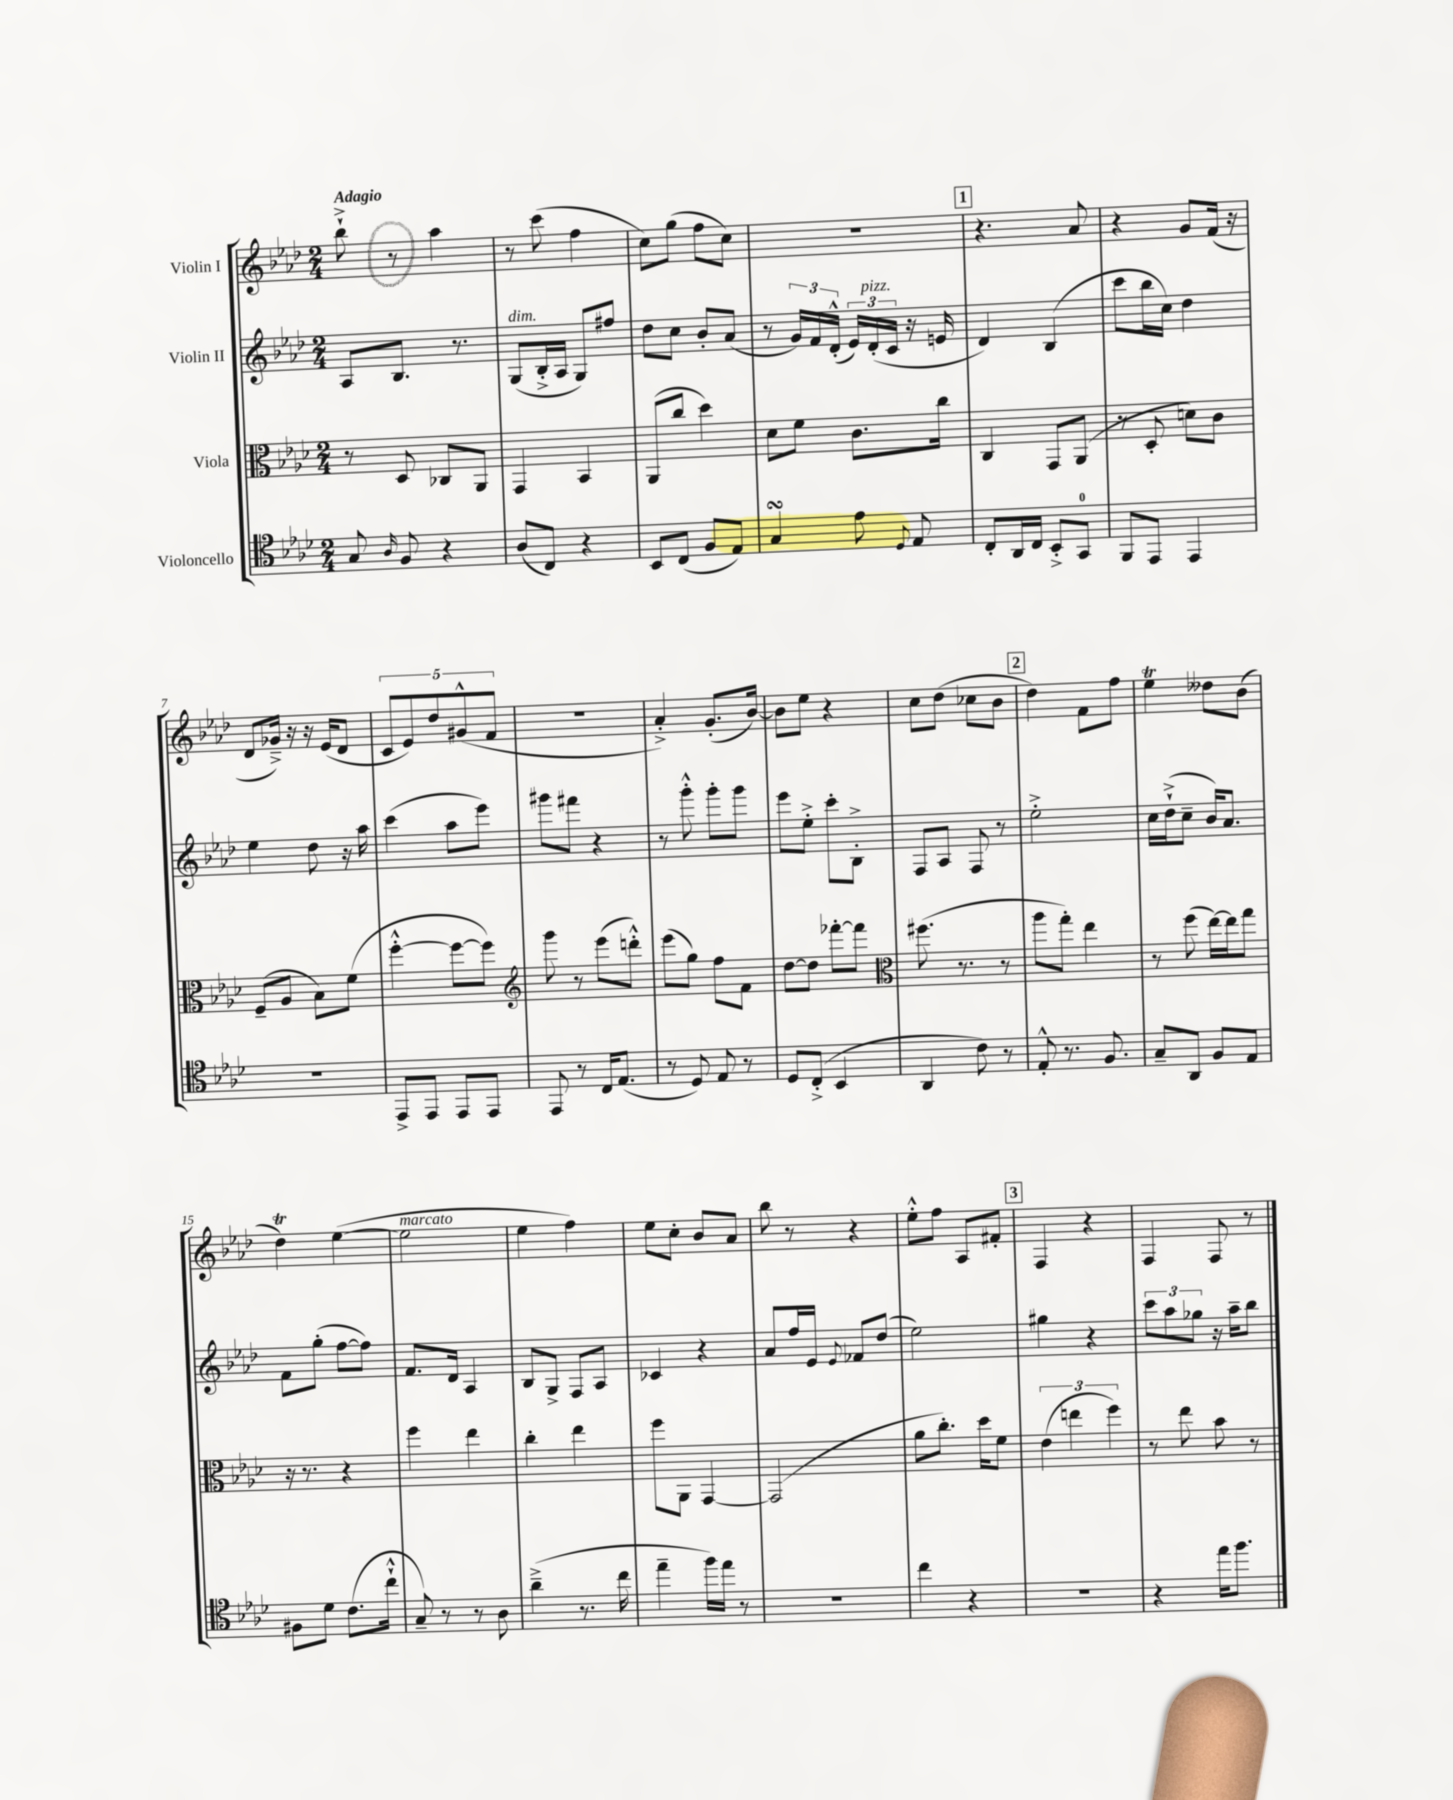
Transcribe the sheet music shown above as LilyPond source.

<<
\new StaffGroup <<
\new Staff = "s0" \with { instrumentName = "Violin I" } {
    \clef treble \key aes \major \numericTimeSignature \time 2/4 \tempo "Adagio"
    \autoBeamOff bes''8-!-> r8 aes''4 |
    r8 c'''8( f''4 |
    c''8[) g''8]( f''8[ c''8]) |
    r2 |
    \mark \markup { \box "1" } r4. aes'8 |
    r4 g'8[ f'16]( r16 |
    des'8[ ges'16]--->) r16 r16 ees'16[( des'8] |
    \tuplet 5/4 { c'8[ ees'8) des''8 gis'8-^( f'8] } |
    r2 |
    aes'4-.->) g'8.[-.( bes'16]~) |
    bes'8[ ees''8] r4 |
    c''8[ des''8]( ces''8[ bes'8] |
    \mark \markup { \box "2" } des''4) f'8[ f''8] |
    ees''4\trill deses''8[ bes'8]( |
    des''4\trill) ees''4~( |
    ees''2^\markup { \italic "marcato" } |
    ees''4 f''4) |
    ees''8[ c''8]-. bes'8[ aes'8] |
    bes''8 r8 r4 |
    ees''8[-.-^ f''8] aes8[ fis'8]-. |
    \mark \markup { \box "3" } f4 r4 |
    f4 f8 r8 \bar "|." |
}
\new Staff = "s1" \with { instrumentName = "Violin II" } {
    \clef treble \key aes \major \numericTimeSignature \time 2/4
    \autoBeamOff aes8[ bes8.] r8. |
    g8[^\markup { \italic "dim." }( bes16-.-> aes16] g8[) fis''8] |
    des''8[ c''8] bes'8[-. aes'8]( |
    r8 \tuplet 3/2 { g'16[) f'16 des'16]-.-^( } \tuplet 3/2 { ees'16[) des'16-.^\markup { \italic "pizz." }( c'16] } r16 e'16 |
    \mark \markup { \box "1" } des'4) bes4( |
    c'''8[ bes''16 c''16]) des''4 |
    ees''4 des''8 r16 aes''16 |
    c'''4( aes''8[ ees'''8]) |
    gis'''8[ fis'''8] r4 |
    r8 g'''8-.-^ g'''8[-. g'''8] |
    ees'''8[ ees''8]-.-> c'''8[-. bes8]-.-> |
    f8[ aes8] f8 r8 |
    \mark \markup { \box "2" } ees''2-.-> |
    c''16[ des''16-!->( c''8]-- bes'16[) aes'8.] |
    f'8[ g''8]-.( f''8[~ f''8]) |
    f'8.[ des'16] aes4 |
    bes8[ g8]-> f8[ aes8] |
    ces'4 r4 |
    aes'8[ f''16 ees'16] \appoggiatura { ees'8 } fes'8[ des''8]( |
    ees''2) |
    \mark \markup { \box "3" } gis''4 r4 |
    \tuplet 3/2 { c'''8[ aes''8 ges''8] } r16 aes''16[-- bes''8] \bar "|." |
}
\new Staff = "s2" \with { instrumentName = "Viola" } {
    \clef alto \key aes \major \numericTimeSignature \time 2/4
    \autoBeamOff r8 des8 ces8[ aes,8] |
    g,4 bes,4 |
    aes,8[( c''8] des''4) |
    des'8[ f'8] c'8.[ c''16] |
    \mark \markup { \box "1" } c4 g,8[ aes,8]( |
    r8 des8-. d'8[) c'8] |
    f8[--( aes8] bes8[) f'8]( |
    f''4~-.-^ f''8[~ f''8]) |
    \clef treble g'''8 r8 ees'''8[( d'''8]-.-^) |
    ees'''8[( g''8]) f''8[ f'8] |
    des''8[~ des''8] fes'''8[~-. fes'''8] |
    \clef alto fis''8.( r8. r8 |
    \mark \markup { \box "2" } aes''8[ g''8]-.) ees''4 |
    r8 f''8( ees''16[~) ees''16 g''8] |
    r16 r8. r4 |
    f''4 ees''4 |
    c''4-. ees''4 |
    f''8[ aes,8] g,4~ |
    g,2( |
    aes'8[ c''8.]-.) des''16[ f'8] |
    \mark \markup { \box "3" } \tuplet 3/2 { ees'4( e''4 f''4) } |
    r8 ees''8 bes'8 r8 \bar "|." |
}
\new Staff = "s3" \with { instrumentName = "Violoncello" } {
    \clef tenor \key aes \major \numericTimeSignature \time 2/4
    \autoBeamOff g8 \grace { aes16 } f8 r4 |
    aes8[( c8]) r4 |
    bes,8[ c8]( f8[ ees8]) |
    g4\turn ees'8 \appoggiatura { des8 } ees8 |
    \mark \markup { \box "1" } c8[-. aes,16 c16] bes,8[-.-> g,8]-0 |
    f,8[ ees,8] ees,4 |
    r2 |
    ees,8[-> ees,8] ees,8[ ees,8] |
    ees,8 r8 c16[ ees8.]( |
    r8 des8) ees8 r8 |
    des8[ c8]-.->( bes,4 |
    aes,4 c'8) r8 |
    \mark \markup { \box "2" } ees8-.-^ r8. f8. |
    g8[-- aes,8] f8[ ees8] |
    fis8[ des'8] c'8.[( c''16]-!-^ |
    g8--) r8 r8 aes8 |
    aes'4--->( r8. c''16 |
    ees''4-- f''16[) ees''16] r8 |
    R2 |
    c''4 r4 |
    \mark \markup { \box "3" } R2 |
    r4 ees''16[ f''8.] \bar "|." |
}
>>
>>
